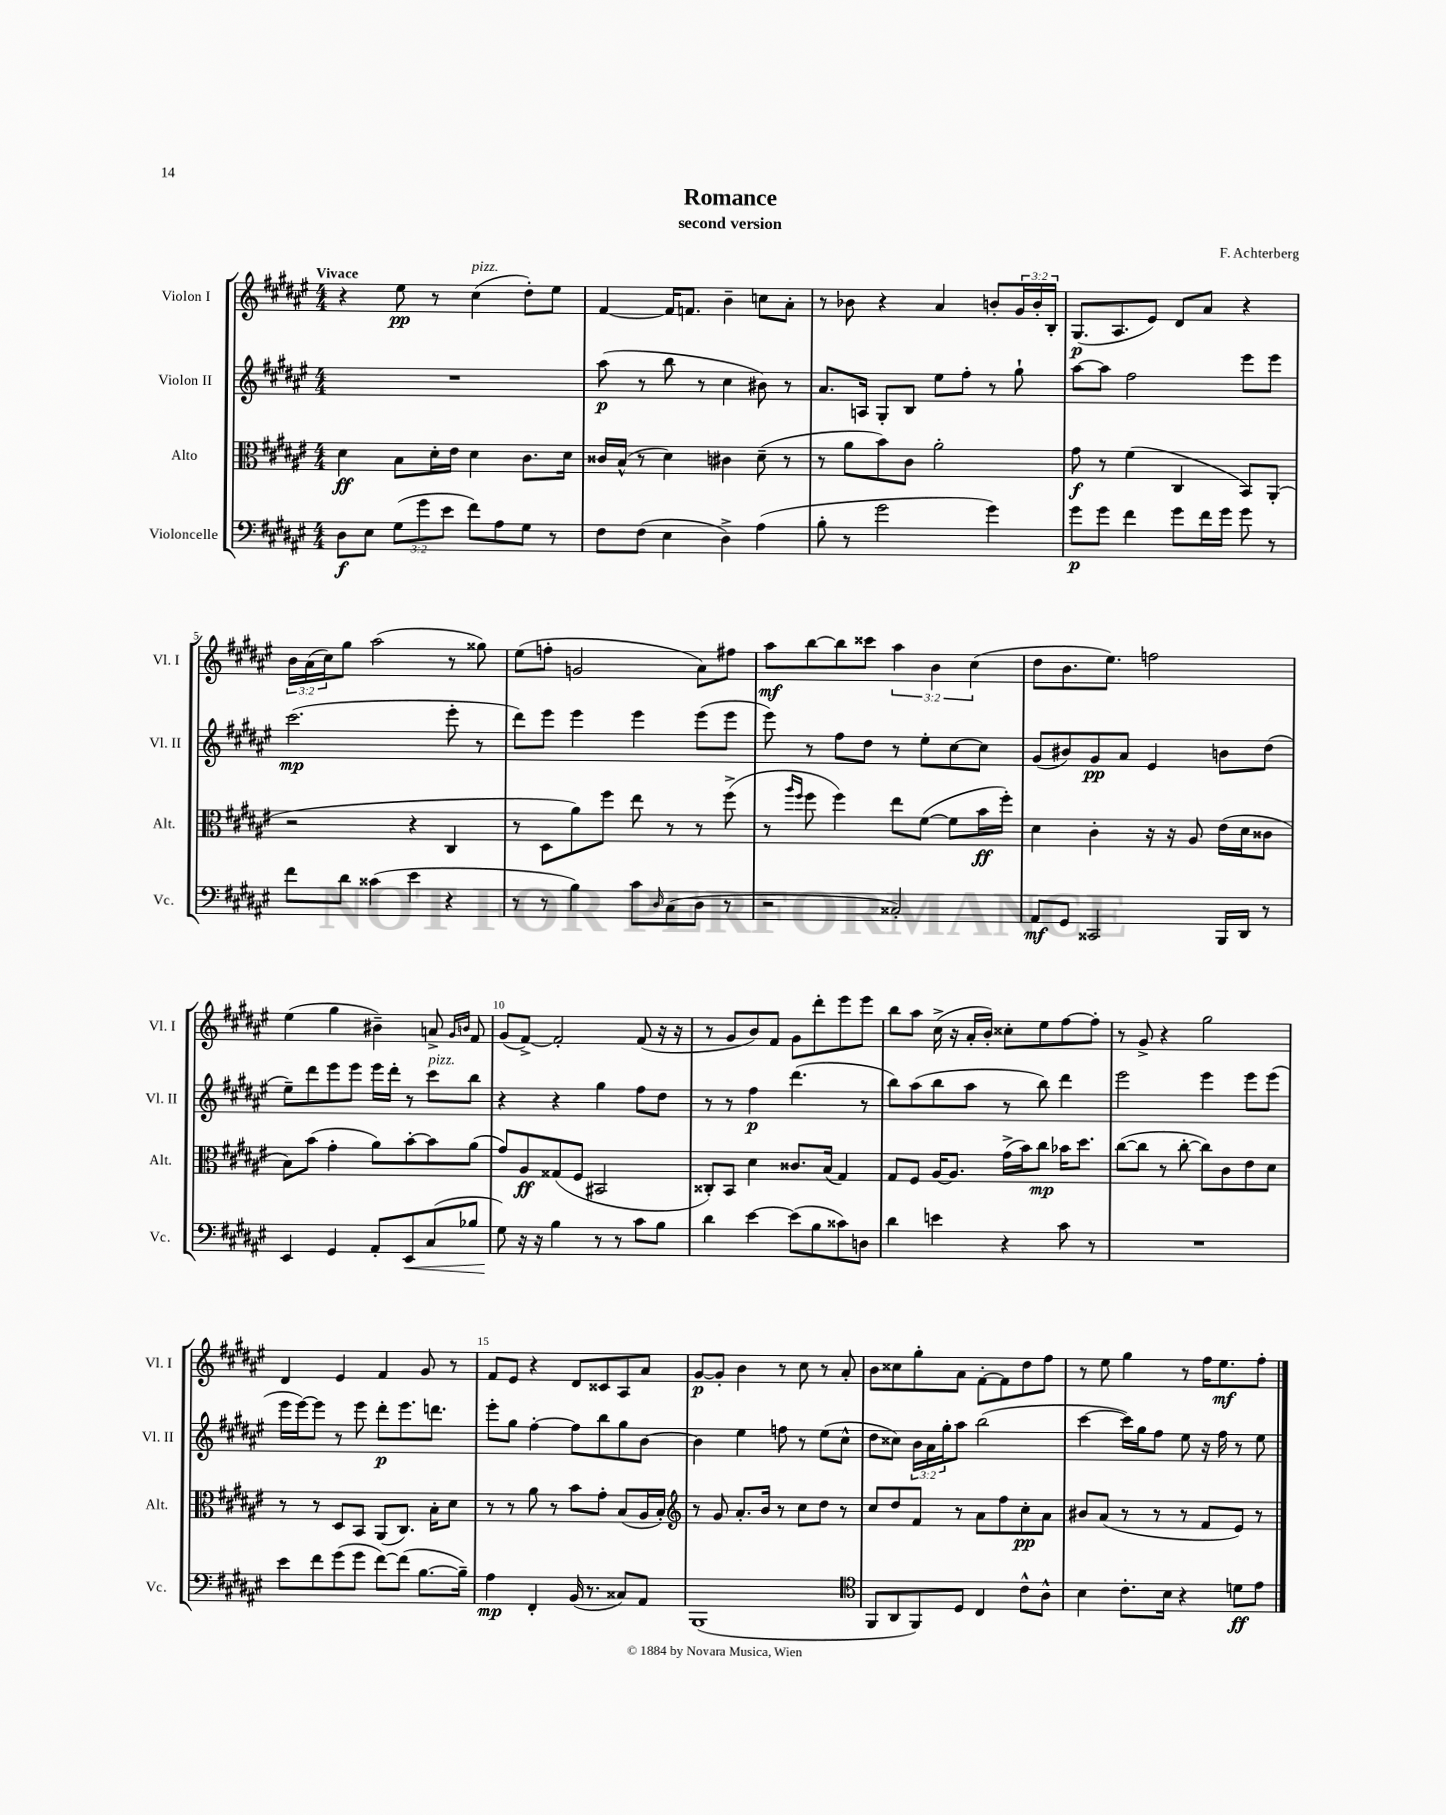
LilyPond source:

\header { title = "Romance" composer = "F. Achterberg" subtitle = "second version" }
<<
\new StaffGroup <<
\new Staff = "s0" \with { instrumentName = "Violon I" shortInstrumentName = "Vl. I" } {
    \clef treble \key fis \major \numericTimeSignature \time 4/4 \override Staff.TupletNumber.text = #tuplet-number::calc-fraction-text \tempo "Vivace"
    r4 eis''8\pp r8 cis''4^\markup { \italic "pizz." }( dis''8-.) eis''8 |
    fis'4~ fis'16 f'8. b'4-- c''8 ais'8-. |
    r8 bes'8 r4 ais'4 b'8-. \tuplet 3/2 { gis'16 b'16-. b16-. } |
    gis8.\p( ais8. eis'8) dis'8 ais'8 r4 |
    \tuplet 3/2 { b'16 ais'16( cis''16) } gis''8 ais''2( r8 gisis''8) |
    eis''8( f''8-. g'2 ais'8) fis''8 |
    ais''8\mf b''8~ b''8 cisis'''8 \tuplet 3/2 { ais''4 b'4 cis''4( } |
    dis''8 b'8. eis''8.) f''2 |
    eis''4( gis''4 bis'4--) a'8-> \grace { gis'16 b'16 } fis'8 |
    gis'8( fis'8~->) fis'2-. fis'8( r16 r16 |
    r8 gis'8 b'8) fis'8 gis'8 dis'''8-. eis'''8 eis'''8 |
    b''8 ais''8 cis''16->( r16 ais'16-. b'16-.) cisis''8-. eis''8 fis''8~ fis''8-. |
    r8 gis'8-> r4 gis''2 |
    dis'4 eis'4 fis'4 gis'8 r8 |
    fis'8 eis'8 r4 dis'8 cisis'8 ais8 ais'8 |
    gis'8~\p gis'8-. b'4 r8 cis''8 r8 ais'8-. |
    b'8 cisis''8 gis''8-. ais'8 fis'8~-. fis'8 dis''8 fis''8 |
    r8 eis''8 gis''4 r8 fis''16 eis''8.\mf fis''8-. \bar "|." |
}
\new Staff = "s1" \with { instrumentName = "Violon II" shortInstrumentName = "Vl. II" } {
    \clef treble \key fis \major \numericTimeSignature \time 4/4 \override Staff.TupletNumber.text = #tuplet-number::calc-fraction-text
    R1 |
    ais''8\p( r8 b''8 r8 cis''4 bis'8) r8 |
    ais'8. a16 gis8-. b8 eis''8 fis''8-. r8 gis''8-! |
    ais''8~ ais''8 fis''2 eis'''8 eis'''8 |
    cis'''2.\mp( eis'''8-. r8 |
    dis'''8) eis'''8 eis'''4 eis'''4 eis'''8( eis'''8 |
    eis'''8) r8 fis''8 dis''8 r8 eis''8-. cis''8~ cis''8 |
    gis'8( bis'8) gis'8\pp ais'8 eis'4 b'8 dis''8( |
    eis''8--) dis'''8 eis'''8 eis'''8 eis'''16 dis'''16-. r8 cis'''8^\markup { \italic "pizz." } b''8 |
    r4 r4 gis''4 fis''8 dis''8 |
    r8 r8 fis''4\p dis'''4.( r8 |
    b''8) ais''8( b''8 ais''8 r8 b''8) dis'''4 |
    eis'''2 eis'''4 eis'''8 eis'''8( |
    eis'''16 eis'''16~) eis'''8 r8 eis'''8 dis'''8-.\p eis'''8. d'''8. |
    eis'''8-. gis''8 fis''4~-. fis''8 b''8 gis''8 b'8~ |
    b'4 eis''4 f''8 r8 eis''8( cis''8-^ |
    dis''8 cisis''8) \tuplet 3/2 { b'16 ais'16 gis''16-. } ais''8 b''2( |
    cis'''4~ cis'''16) gis''16 fis''8 eis''8 r16 fis''16 r8 eis''8 \bar "|." |
}
\new Staff = "s2" \with { instrumentName = "Alto" shortInstrumentName = "Alt." } {
    \clef alto \key fis \major \numericTimeSignature \time 4/4
    dis'4\ff b8 dis'16-. eis'16 dis'4 cis'8. dis'16 |
    cisis'16 b16-^( r8 dis'4) cis'4 dis'8--( r8 |
    r8 ais'8 b'8) cis'8 ais'2-. |
    gis'8\f r8 fis'4( cis4 b,8) ais,8-.( |
    r2 r4 cis4 |
    r8 dis8 ais'8) fis''8 eis''8 r8 r8 fis''8->( |
    r8 \grace { ais''16 fis''16 } fis''8 fis''4) eis''8 fis'8~( fis'8 b'16\ff fis''16-.) |
    dis'4 cis'4-. r16 r16 ais8 eis'16( dis'16 cisis'8 |
    b8) b'8( gis'4-. ais'8) b'8~-. b'8 ais'8( |
    gis'8) ais8\ff gisis8( fis8 bis,2 |
    cisis8-.) b,8 dis'4 cisis'8. b16( gis4) |
    gis8 fis8 ais16~ ais8. gis'16->( b'16) cis''8\mp bes'16 dis''8. |
    cis''8~( cis''8 r8 cis''8~-. cis''8) cis'8 eis'8 dis'8 |
    r8 r8 dis8 b,8 ais,8( cis8.) b16-. dis'8 |
    r8 r8 ais'8 r8 b'8 gis'8-. b8( ais16 b16-.) |
    \clef treble r8 gis'8 ais'8.-. b'16 r8 cis''8 dis''8 r8 |
    cis''8 dis''8 fis'8 r8 ais'8 fis''8 cis''8-.\pp ais'8 |
    bis'8 ais'8( r8 r8 r8 fis'8 eis'8) r8 \bar "|." |
}
\new Staff = "s3" \with { instrumentName = "Violoncelle" shortInstrumentName = "Vc." } {
    \clef bass \key fis \major \numericTimeSignature \time 4/4 \override Staff.TupletNumber.text = #tuplet-number::calc-fraction-text
    dis8\f eis8 \tuplet 3/2 { gis8( gis'8 eis'8 } fis'8) ais8 gis8 r8 |
    fis8 fis8( eis4 dis4->) ais4( |
    b8-. r8 gis'2 gis'4) |
    gis'8\p gis'8 fis'4 gis'8 fis'16 gis'16 gis'8 r8 |
    fis'8 dis'8 cisis'4( eis'4 r4 |
    r8 r8 b4) cis'8 \grace { dis16 } cis8( dis8 r8 |
    r2 cisis2-.) |
    ais,8\mf gis,8 cisis,2 b,,16 dis,16 r8 |
    eis,4 gis,4 ais,8-. eis,8\< cis8( bes8 |
    gis8\!) r16 r16 b4 r8 r8 cis'8 b8 |
    dis'4 eis'4~ eis'8( b8 cisis'8) d8 |
    dis'4 e'4 r4 cis'8 r8 |
    R1 |
    eis'8 fis'8 gis'8( gis'8 fis'8~) fis'8( b8.~ b16--) |
    ais4\mp fis,4-. b,16( r8. cisis8) ais,8 |
    b,,1( |
    \clef tenor fis,8 ais,8 fis,8) dis8 cis4 cis'8-^ ais8-^ |
    b4 cis'8.-. b16 r4 d'8\ff eis'8 \bar "|." |
}
>>
>>
\layout { \context { \Score \override BarNumber.break-visibility = ##(#f #t #t) barNumberVisibility = #(every-nth-bar-number-visible 5) } }
